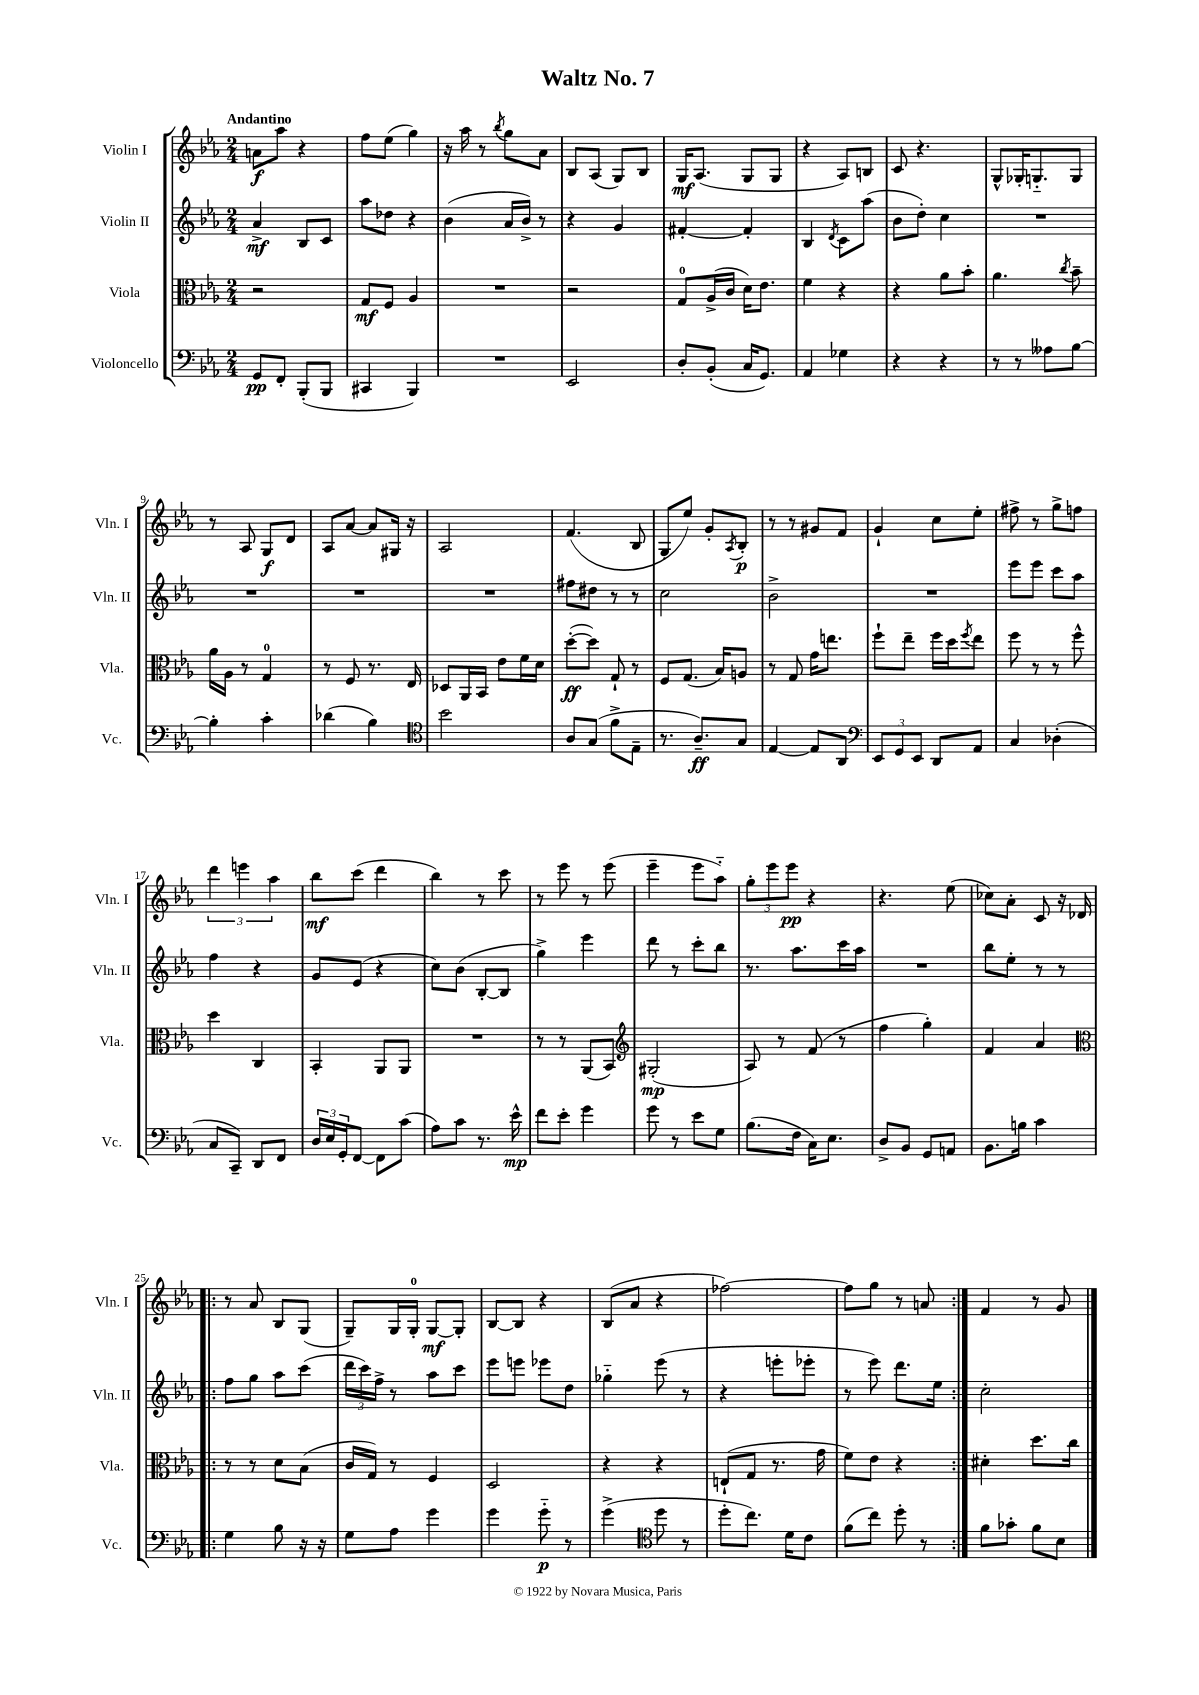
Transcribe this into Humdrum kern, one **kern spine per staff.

**kern	**dynam	**kern	**dynam	**kern	**dynam	**kern	**dynam
*part4	*part4	*part3	*part3	*part2	*part2	*part1	*part1
*staff4	*staff4	*staff3	*staff3	*staff2	*staff2	*staff1	*staff1
*I"Violoncello	*	*I"Viola	*	*I"Violin II	*	*I"Violin I	*
*I'Vc.	*	*I'Vla.	*	*I'Vln. II	*	*I'Vln. I	*
*clefF4	*	*clefC3	*	*clefG2	*	*clefG2	*
*k[b-e-a-]	*	*k[b-e-a-]	*	*k[b-e-a-]	*	*k[b-e-a-]	*
*M2/4	*	*M2/4	*	*M2/4	*	*M2/4	*
=1	=1	=1	=1	=1	=1	=1	=1
!	!	!	!	!	!	!LO:TX:a:B:t=Andantino	!
8GG/L	pp	2r	.	4a-^/	mf	8an\L	f
8FF'/J	.	.	.	.	.	8aa-\J	.
(8BBB-'/L	.	.	.	8B-/L	.	4r	.
8BBB-/J	.	.	.	8c/J	.	.	.
=2	=2	=2	=2	=2	=2	=2	=2
4CC#X/	.	8G/L	mf	8aa-\L	.	8ff\L	.
.	.	8F/J	.	8dd-X\J	.	(8ee-\J	.
4BBB-/)	.	4A-/	.	4r	.	4gg\)	.
=3	=3	=3	=3	=3	=3	=3	=3
2r	.	2r	.	(4b-\	.	16r	.
.	.	.	.	.	.	16aa-\	.
.	.	.	.	.	.	8r	.
.	.	.	.	.	.	8qbb-/	.
.	.	.	.	16a-/LL	.	8gg\L	.
.	.	.	.	16b-^/JJ)	.	.	.
.	.	.	.	8r	.	8a-\J	.
=4	=4	=4	=4	=4	=4	=4	=4
2EE-/	.	2r	.	4r	.	8B-/L	.
.	.	.	.	.	.	(8A-/J	.
.	.	.	.	4g/	.	8G/L)	.
.	.	.	.	.	.	8B-/J	.
=5	=5	=5	=5	=5	=5	=5	=5
8D'/L	.	8G/L	.	[4f#X'/	.	16G/KL	mf
.	.	.	.	.	.	(8.A-/J	.
(8BB-'/J	.	(16A-^/L	.	.	.	.	.
.	.	16c/JJ	.	.	.	.	.
16C/KL	.	16d\KL)	.	4f#'/]	.	8G/L	.
8.GG/J)	.	8.e-\J	.	.	.	.	.
.	.	.	.	.	.	8G/J	.
=6	=6	=6	=6	=6	=6	=6	=6
4AA-/	.	4f\	.	4B-/	.	4r	.
.	.	.	.	8qd/	.	.	.
4G-X\	.	4r	.	8c\L	.	8A-/L)	.
.	.	.	.	(8aa-\J	.	8Bn/J	.
=7	=7	=7	=7	=7	=7	=7	=7
4r	.	4r	.	8b-\L	.	8c/	.
.	.	.	.	8dd'\J)	.	4.r	.
4r	.	8a-\L	.	4cc\	.	.	.
.	.	8b-'\J	.	.	.	.	.
=8	=8	=8	=8	=8	=8	=8	=8
8r	.	4.a-\	.	2r	.	8G^^/L	.
8r	.	.	.	.	.	16G-X'/K	.
.	.	.	.	.	.	8.Gn/	.
8A--X\L	.	.	.	.	.	.	.
.	.	8qcc/	.	.	.	.	.
[8B-\J	.	8b-~\	.	.	.	8G/J	.
!!LO:LB:g=z
=9	=9	=9	=9	=9	=9	=9	=9
4B-'\]	.	16a-\LL	.	2r	.	8r	.
.	.	16A-\JJ	.	.	.	.	.
.	.	8r	.	.	.	8A-/	.
4c'\	.	4G/	.	.	.	8G/L	f
.	.	.	.	.	.	8d/J	.
=10	=10	=10	=10	=10	=10	=10	=10
(4d-X\	.	8r	.	2r	.	8A-/L	.
.	.	8F/	.	.	.	[8a-/J	.
4B-\)	.	8.r	.	.	.	8a-/L]	.
.	.	.	.	.	.	16G#X/Jk	.
.	.	16E-/	.	.	.	16r	.
=11	=11	=11	=11	=11	=11	=11	=11
*clefC4	*	*	*	*	*	*	*
2b-\	.	8D-X/L	.	2r	.	2A-/	.
.	.	16AA-/L	.	.	.	.	.
.	.	16BB-/JJ	.	.	.	.	.
.	.	8e-\L	.	.	.	.	.
.	.	16f\L	.	.	.	.	.
.	.	16d\JJ	.	.	.	.	.
=12	=12	=12	=12	=12	=12	=12	=12
8A-/L	.	([8dd'\L	ff	8ff#X\L	.	(4.f/	.
(8G/J	.	8dd\J])	.	8dd#X\J	.	.	.
8f^\L	.	8G`/	.	8r	.	.	.
8E-~\J	.	8r	.	8r	.	8B-/	.
=13	=13	=13	=13	=13	=13	=13	=13
8.r	.	8F/L	.	2cc\	.	8G'/L	.
.	.	(8.G/J	.	.	.	8ee-/J)	.
8.A-~/L)	ff	.	.	.	.	.	.
.	.	.	.	.	.	8g'/L	.
.	.	16B-/KL)	.	.	.	.	.
.	.	.	.	.	.	8qA-/	.
8G/J	.	8An/J	.	.	.	8B-'/J	p
=14	=14	=14	=14	=14	=14	=14	=14
[4E-/	.	8r	.	2b-^\	.	8r	.
.	.	8G/	.	.	.	8r	.
8E-/L]	.	16g\KL	.	.	.	8g#X/L	.
.	.	8.een\J	.	.	.	.	.
8AA-/J	.	.	.	.	.	8f/J	.
=15	=15	=15	=15	=15	=15	=15	=15
*clefF4	*	*	*	*	*	*	*
12EE-/L	.	8ff`\L	.	2r	.	4g`/	.
12GG/	.	.	.	.	.	.	.
.	.	8ee-~\J	.	.	.	.	.
12EE-/J	.	.	.	.	.	.	.
8DD/L	.	16ff\LL	.	.	.	8cc\L	.
.	.	16dd\J	.	.	.	.	.
.	.	8qff/	.	.	.	.	.
8AA-/J	.	8ee-\J	.	.	.	8ee-'\J	.
=16	=16	=16	=16	=16	=16	=16	=16
4C/	.	8ff\	.	8eee-\L	.	8ff#X^\	.
.	.	8r	.	8eee-\J	.	8r	.
(4D-X'\	.	8r	.	8ccc\L	.	8gg^\L	.
.	.	8ff^^\	.	8aa-\J	.	8ffn\J	.
!!LO:LB:g=z
=17	=17	=17	=17	=17	=17	=17	=17
8C/L	.	4dd\	.	4ff\	.	6ddd\	.
8CC~/J)	.	.	.	.	.	.	.
.	.	.	.	.	.	6eeen\	.
8DD/L	.	4C/	.	4r	.	.	.
.	.	.	.	.	.	6aa-\	.
8FF/J	.	.	.	.	.	.	.
=18	=18	=18	=18	=18	=18	=18	=18
24D/LL	.	4BB-'/	.	8g/L	.	8bb-\L	mf
24E-/	.	.	.	.	.	.	.
24GG'/J	.	.	.	.	.	.	.
[8FF/J	.	.	.	(8e-/J	.	(8ccc\J	.
8FF\L]	.	8AA-/L	.	4r	.	4ddd\	.
(8c\J	.	8AA-/J	.	.	.	.	.
=19	=19	=19	=19	=19	=19	=19	=19
8A-\L)	.	2r	.	8cc\L)	.	4bb-\)	.
8c\J	.	.	.	(8b-\J	.	.	.
8.r	.	.	.	[8B-'/L	.	8r	.
.	.	.	.	8B-/J]	.	8ccc\	.
16e-^^\	mp	.	.	.	.	.	.
=20	=20	=20	=20	=20	=20	=20	=20
8f\L	.	8r	.	4gg^\)	.	8r	.
8e-'\J	.	8r	.	.	.	8eee-\	.
4g\	.	(8AA-/L	.	4eee-\	.	8r	.
.	.	8BB-/J)	.	.	.	(8eee-\	.
=21	=21	=21	=21	=21	=21	=21	=21
*	*	*clefG2	*	*	*	*	*
8g\	.	(2G#X'/	mp	8ddd\	.	4eee-~\	.
8r	.	.	.	8r	.	.	.
8e-\L	.	.	.	8ccc'\L	.	8eee-\L	.
8G\J	.	.	.	8bb-\J	.	8aa-\J)	.
=22	=22	=22	=22	=22	=22	=22	=22
(8.B-\L	.	8A-/)	.	8.r	.	12gg'\L	.
.	.	.	.	.	.	12eee-\	.
.	.	8r	.	.	.	.	.
.	.	.	.	.	.	12eee-\J	pp
16F\Jk	.	.	.	8.aa-\L	.	.	.
16C\KL)	.	(8f/	.	.	.	4r	.
8.E-\J	.	.	.	.	.	.	.
.	.	8r	.	16ccc\L	.	.	.
.	.	.	.	16aa-\JJ	.	.	.
=23	=23	=23	=23	=23	=23	=23	=23
8D^/L	.	4ff\	.	2r	.	4.r	.
8BB-/J	.	.	.	.	.	.	.
8GG/L	.	4gg'\)	.	.	.	.	.
8AAn/J	.	.	.	.	.	(8ee-\	.
=24	=24	=24	=24	=24	=24	=24	=24
8.BB-\L	.	4f/	.	8bb-\L	.	8cc-X\L)	.
.	.	.	.	8ee-'\J	.	8a-'\J	.
16Bn\Jk	.	.	.	.	.	.	.
4c\	.	4a-/	.	8r	.	8c/	.
.	.	.	.	8r	.	16r	.
.	.	.	.	.	.	16d-X/	.
!!LO:LB:g=z
=25!|:	=25!|:	=25!|:	=25!|:	=25!|:	=25!|:	=25!|:	=25!|:
*	*	*clefC3	*	*	*	*	*
4G\	.	8r	.	8ff\L	.	8r	.
.	.	8r	.	8gg\J	.	8a-/	.
8B-\	.	8d\L	.	8aa-\L	.	8B-/L	.
16r	.	(8B-\J	.	(8ccc\J	.	(8G/J	.
16r	.	.	.	.	.	.	.
=26	=26	=26	=26	=26	=26	=26	=26
8G\L	.	16c/LL	.	24ddd\LL	.	8G~/L)	.
.	.	.	.	24ccc\)	.	.	.
.	.	16G/JJ)	.	.	.	.	.
.	.	.	.	24ff^\JJ	.	.	.
8A-\J	.	8r	.	8r	.	16G/L	.
.	.	.	.	.	.	16G'/JJ	.
4g\	.	4F/	.	8aa-\L	.	[8G/L	mf
.	.	.	.	8ccc\J	.	8G'/J]	.
=27	=27	=27	=27	=27	=27	=27	=27
4g\	.	2D/	.	8eee-\L	.	[8B-/L	.
.	.	.	.	8eeen\J	.	8B-/J]	.
8g\	p	.	.	8eee-X\L	.	4r	.
8r	.	.	.	8dd\J	.	.	.
=28	=28	=28	=28	=28	=28	=28	=28
(4g^\	.	4r	.	4gg-X\	.	(8B-/L	.
.	.	.	.	.	.	8a-/J	.
*clefC4	*	*	*	*	*	*	*
8dd\	.	4r	.	(8eee-\	.	4r	.
8r	.	.	.	8r	.	.	.
=29	=29	=29	=29	=29	=29	=29	=29
8dd'\L	.	(8En`/L	.	4r	.	[2ff-X\)	.
8.cc\J)	.	8G/J	.	.	.	.	.
.	.	8.r	.	8eeen'\L	.	.	.
16d\KL	.	.	.	.	.	.	.
8c\J	.	.	.	8eee-X'\J	.	.	.
.	.	16g\	.	.	.	.	.
=30	=30	=30	=30	=30	=30	=30	=30
(8f\L	.	8f\L)	.	8r	.	8ff-\L]	.
8cc\J)	.	8e-\J	.	8eee-\)	.	8gg\J	.
8dd'\	.	4r	.	8.ddd\L	.	8r	.
8r	.	.	.	.	.	8an/	.
.	.	.	.	16ee-\Jk	.	.	.
=31:|!	=31:|!	=31:|!	=31:|!	=31:|!	=31:|!	=31:|!	=31:|!
8f\L	.	4d#X'\	.	2cc'\	.	4f/	.
8g-X'\J	.	.	.	.	.	.	.
8f\L	.	8.dd\L	.	.	.	8r	.
8B-\J	.	.	.	.	.	8g/	.
.	.	16cc\Jk	.	.	.	.	.
==	==	==	==	==	==	==	==
*-	*-	*-	*-	*-	*-	*-	*-
